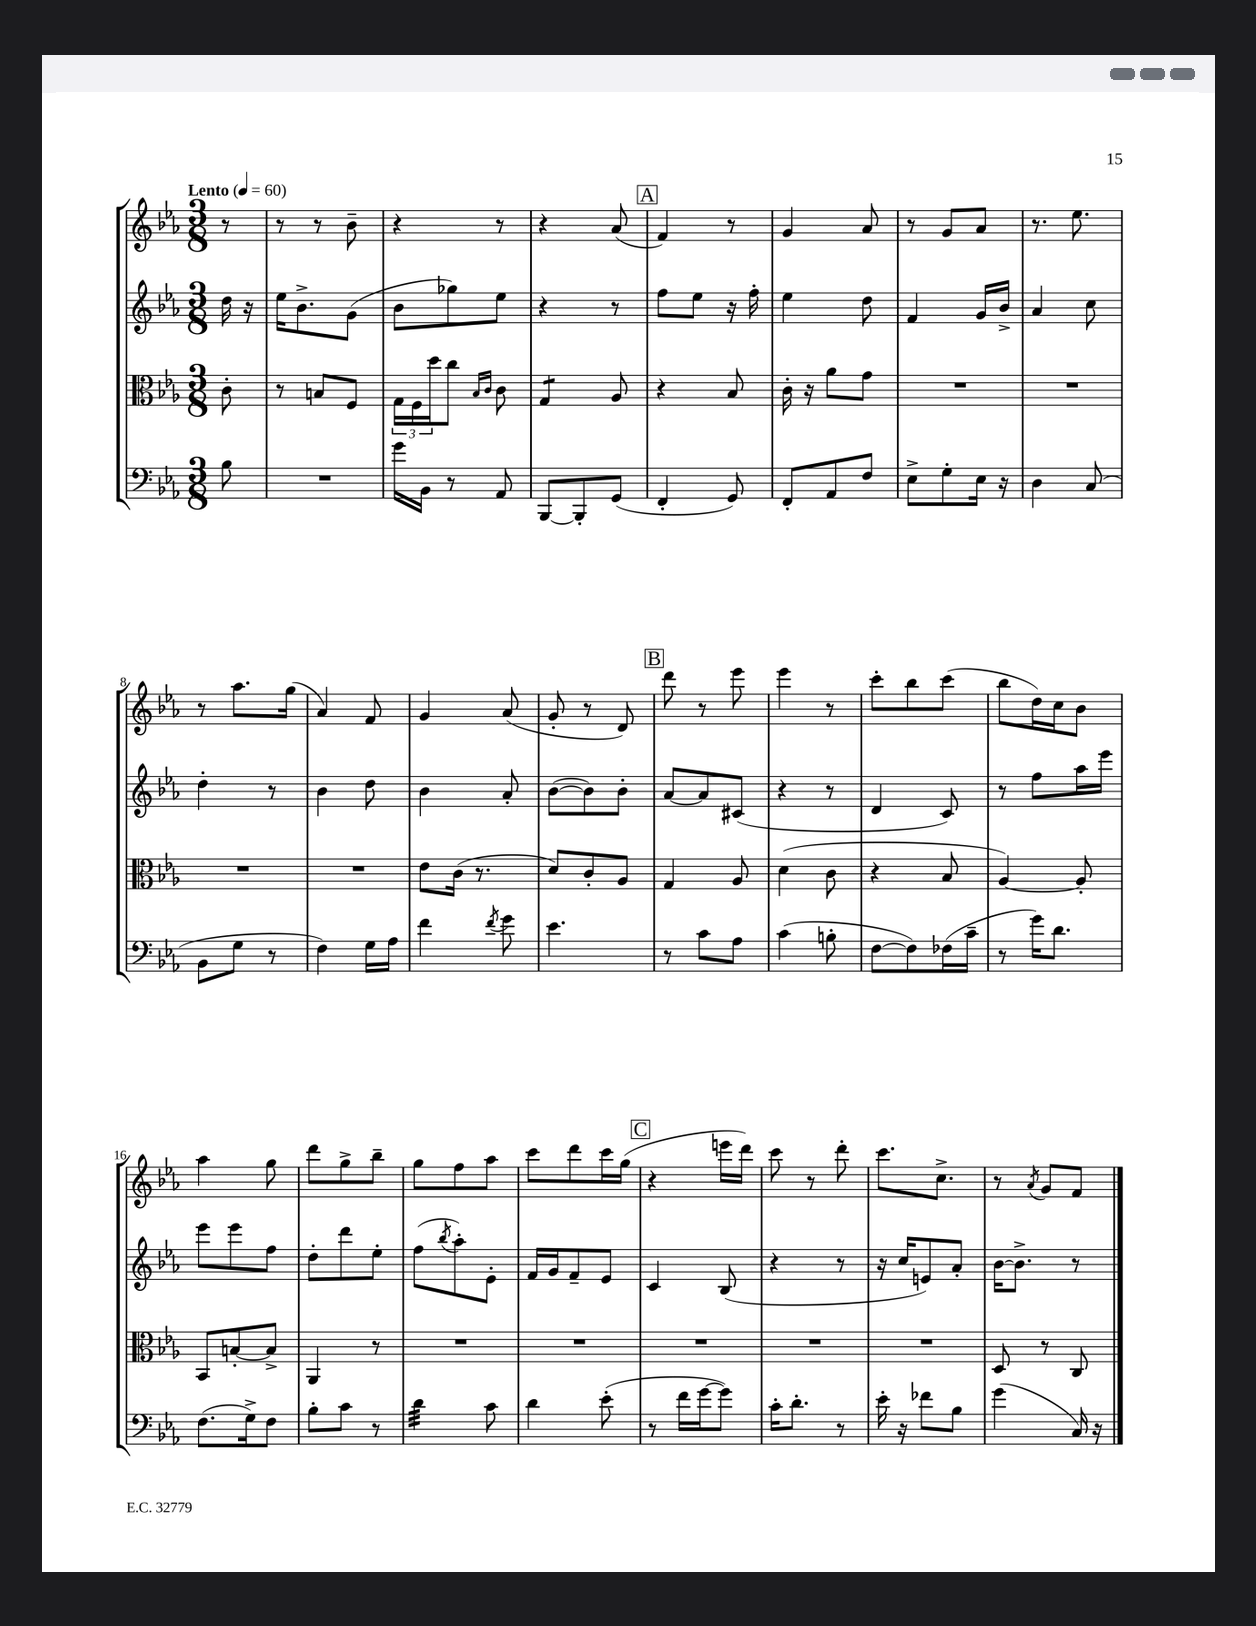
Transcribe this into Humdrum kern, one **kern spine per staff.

**kern	**kern	**kern	**kern
*staff4	*staff3	*staff2	*staff1
*clefF4	*clefC3	*clefG2	*clefG2
*k[b-e-a-]	*k[b-e-a-]	*k[b-e-a-]	*k[b-e-a-]
*M3/8	*M3/8	*M3/8	*M3/8
*MM60	*MM60	*MM60	*MM60
8B-	8c'	16dd	8r
.	.	16r	.
=	=	=	=
4.r	8r	16ee-	8r
.	.	8.b-^	.
.	8B	.	8r
.	8F	(8g	8b-~
=	=	=	=
16g	24G	8b-	4r
.	24F	.	.
16BB-	.	.	.
.	24dd	.	.
8r	8cc	8gg-)	.
.	16qqB-	.	.
.	16qqc	.	.
8AA-	8c	8ee-	8r
=	=	=	=
[8BBB-	4G	4r	4r
8BBB-']	.	.	.
(8GG	8A-	8r	(8a-
=	=	=	=
4FF'	4r	8ff	4f)
.	.	8ee-	.
8GG)	8B-	16r	8r
.	.	16ff'	.
=	=	=	=
8FF'	16c'	4ee-	4g
.	16r	.	.
8AA-	8a-	.	.
8F	8g	8dd	8a-
=	=	=	=
8E-^	4.r	4f	8r
8G'	.	.	8g
16E-	.	16g	8a-
16r	.	16b-^	.
=	=	=	=
4D	4.r	4a-	8.r
.	.	.	8.ee-
(8C	.	8cc	.
=	=	=	=
8BB-	4.r	4dd'	8r
8G	.	.	8.aa-
8r	.	8r	.
.	.	.	(16gg
=	=	=	=
4F)	4.r	4b-	4a-)
16G	.	8dd	8f
16A-	.	.	.
=	=	=	=
4f	8e-	4b-	4g
.	(16c	.	.
.	8.r	.	.
8qf	.	.	.
8g	.	8a-'	(8a-
=	=	=	=
4.e-	8d)	([8b-	8g'
.	8c'	8b-])	8r
.	8A-	8b-'	8d)
=	=	=	=
8r	4G	[8a-	8ddd
8c	.	8a-]	8r
8A-	8A-	(8c#	8eee-
=	=	=	=
(4c	(4d	4r	4eee-
8B'	8c	8r	8r
=	=	=	=
[8F	4r	4d	8ccc'
8F])	.	.	8bb-
(16F-	8B-	8c)	(8ccc
16c~	.	.	.
=	=	=	=
8r	[4A-)	8r	8bb-
16g)	.	8ff	16dd)
8.d	.	.	16cc
.	8A-']	16aa-	8b-
.	.	16eee-	.
=	=	=	=
(8.F	8BB-	8eee-	4aa-
.	[8B'	8eee-	.
16G^)	.	.	.
8F	8B^]	8ff	8gg
=	=	=	=
8B-'	4AA-	8dd'	8ddd
8c	.	8ddd	8gg^
8r	8r	8ee-'	8bb-~
=	=	=	=
4d	4.r	(8ff	8gg
.	.	8qbb-	.
.	.	8aa-')	8ff
8c	.	8e-'	8aa-
=	=	=	=
4d	4.r	16f	8ccc
.	.	16g	.
.	.	8f~	8ddd
(8e-'	.	8e-	16ccc
.	.	.	(16gg
=	=	=	=
8r	4.r	4c	4r
16f	.	.	.
[16g	.	.	.
8g])	.	(8B-	16eee
.	.	.	16ddd)
=	=	=	=
16c'	4.r	4r	8ccc
8.d'	.	.	.
.	.	.	8r
8r	.	8r	8ddd'
=	=	=	=
16e-'	4.r	16r	8.ccc
16r	.	16cc	.
8f-	.	8e)	.
.	.	.	8.cc^
8B-	.	8a-'	.
=	=	=	=
(4g	8D	[16b-	8r
.	.	8.b-^]	.
.	.	.	8qa-
.	8r	.	8g
16C)	8C	8r	8f
16r	.	.	.
==	==	==	==
*-	*-	*-	*-
